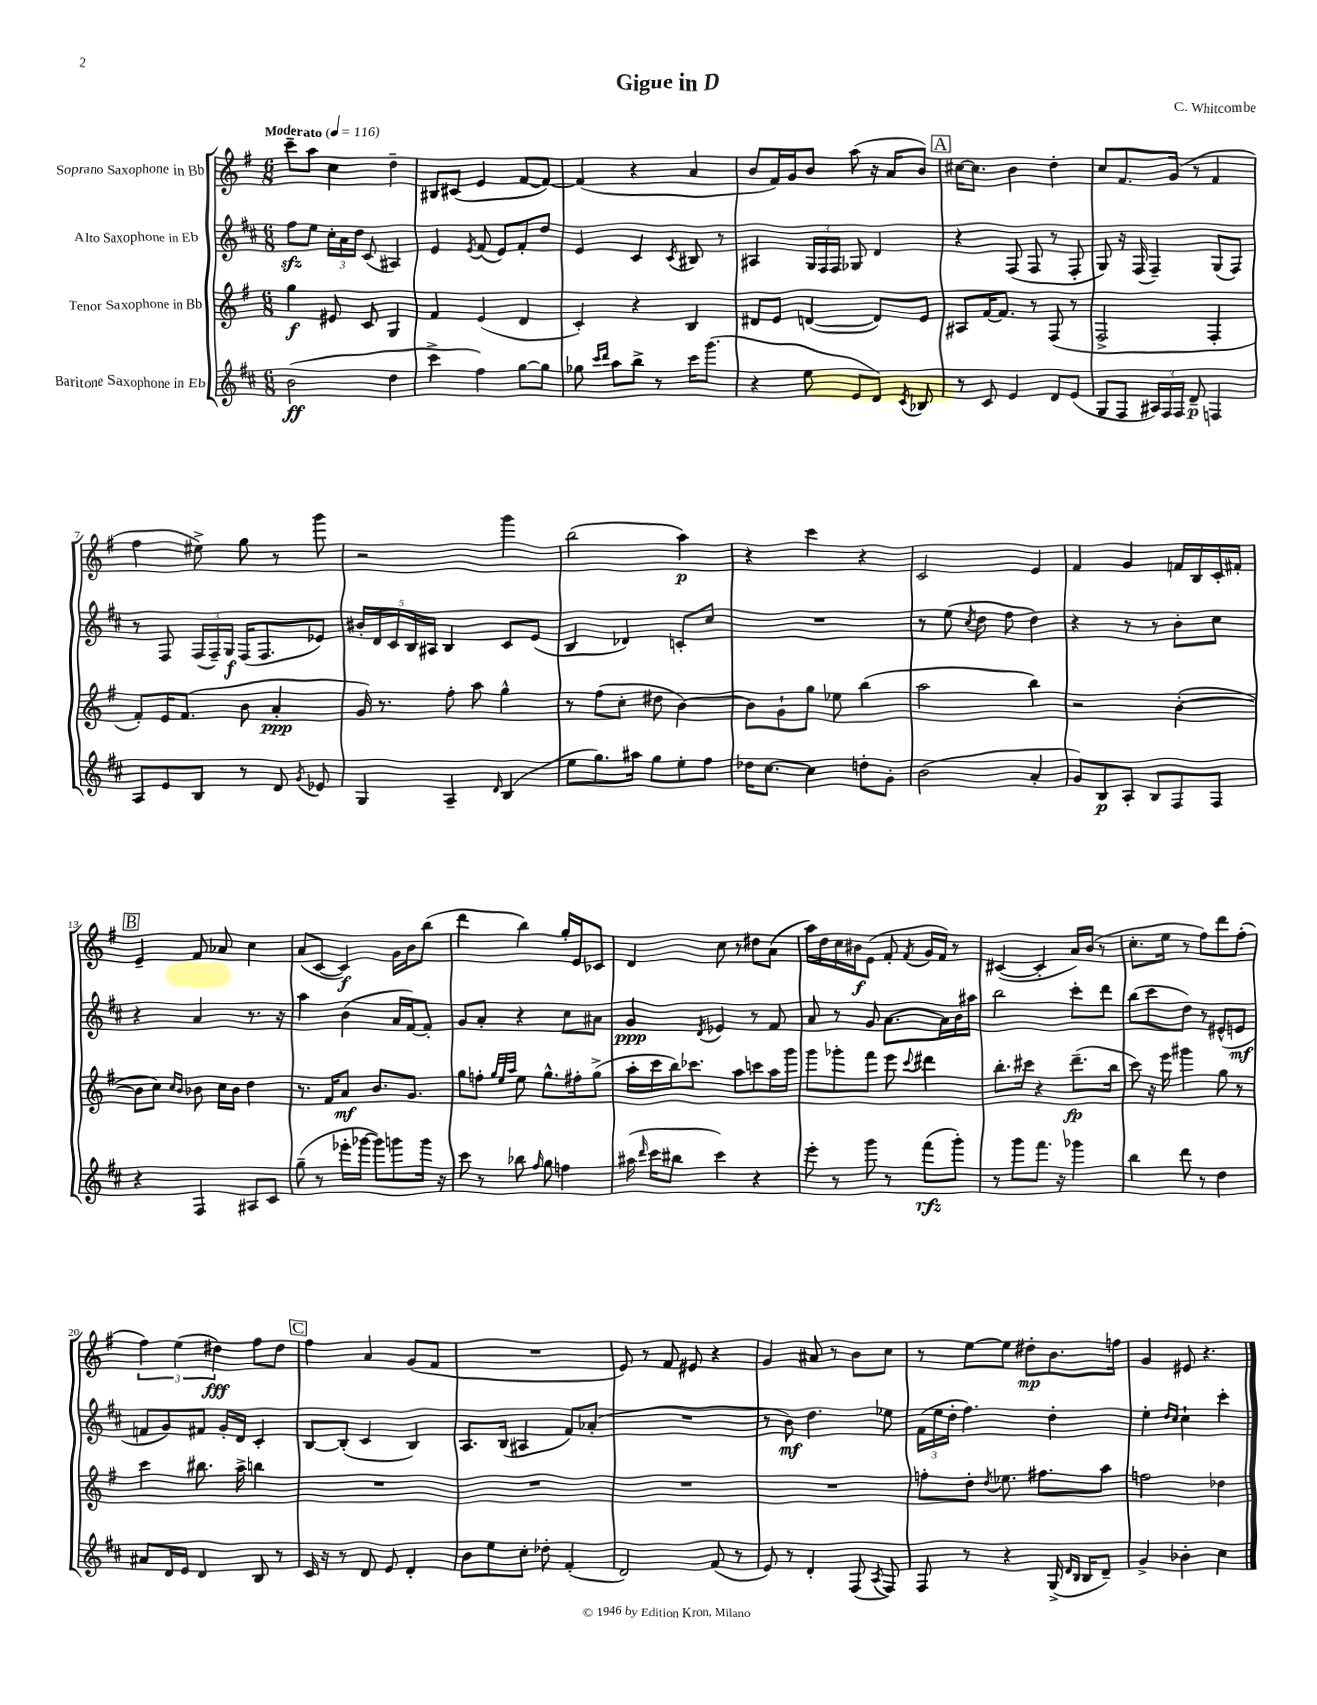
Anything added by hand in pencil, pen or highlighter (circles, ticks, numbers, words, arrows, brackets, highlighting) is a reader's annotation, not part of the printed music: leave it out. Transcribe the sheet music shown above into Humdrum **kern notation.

**kern	**kern	**kern	**kern
*staff4	*staff3	*staff2	*staff1
*clefG2	*clefG2	*clefG2	*clefG2
*k[f#c#]	*k[f#]	*k[f#c#]	*k[f#]
*M6/8	*M6/8	*M6/8	*M6/8
*MM116	*MM116	*MM116	*MM116
(2b	4gg	8ff#	8ccc~
.	.	8ee	8aa
.	8e#	24cc#'	4cc
.	.	24a	.
.	.	24dd	.
.	8c	(8c#	.
4dd	4G	4A#)	4dd~
=	=	=	=
4ccc#^	4f#	4e	8B#
.	.	.	(8c#
.	.	8qe	.
4ff#)	(4e	(8f#	4e
.	.	8e)	.
[8gg	4d	8f#'	[8f#
8gg]	.	8dd	8f#_)
=	=	=	=
8gg-	4c')	4e	(4f#]
16qqccc#	.	.	.
16qqddd	.	.	.
8aa	.	.	.
8bb^	4r	4c#	4r
8r	.	.	.
.	.	8qc#	.
16ccc#	4B	8B#	4a
(8.ggg	.	.	.
.	.	8r	.
=	=	=	=
4r	8d#	4A#	8b
.	8e	.	16f#)
.	.	.	16g
8ee	([4d	24G	8b
.	.	24F#	.
.	.	24F#	.
8e	.	8G-	(8aa
8d)	8d])	4d	16r
.	.	.	16a
8qc#	.	.	.
8B-	8e	.	8b)
=	=	=	=
8r	8A#	4r	[16cc#
.	.	.	8.cc#]
8c#	[16f#	.	.
.	8.f#]	.	.
4e	.	(8F#	4b
.	8r	8F#	.
8d	(8F#	8r	4dd'
(8e	8r	8F#'	.
=	=	=	=
8G	2F#^	8G)	8cc
8F#	.	16r	8.f#
.	.	(16F#	.
24A#)	.	4F#~)	.
24F#	.	.	.
.	.	.	(16g
24F#	.	.	.
8d~	.	.	8r
4F	4F#'	(8G	4f#
.	.	8F#)	.
=	=	=	=
8A	8f#')	8r	4ff#
8e	16e	8F#	.
.	(8.f#	.	.
8B	.	(24F#	8ee#^)
.	.	24F#~)	.
.	.	24G	.
8r	8b	(16F#	8gg
.	.	8.F#	.
8d	4a'	.	8r
8qg	.	.	.
8e-	.	8e-)	8ggg
=	=	=	=
4G	16g)	20b#'	2r
.	.	20d	.
.	8.r	.	.
.	.	20c#	.
.	.	20B	.
.	.	20A#	.
4A~	8ff#'	4B	.
.	8aa	.	.
16qqd	.	.	.
(4B	4gg^^	8c#	4ggg
.	.	(8e	.
=	=	=	=
8ee	8r	4B	(2bb
8.gg)	(8ff#	.	.
.	8cc'	4d-)	.
16aa#	.	.	.
8gg	8dd#	.	.
8ee'	[4b)	8c'	4aa)
8ff#	.	8cc#	.
=	=	=	=
16dd-	8b]	2.r	4r
[8.cc#	.	.	.
.	8g`	.	.
4cc#]	8gg	.	4ccc
.	8ee-	.	.
8dd'	(4bb	.	4r
8g'	.	.	.
=	=	=	=
(2b	2aa	8r	2c
.	.	(8ee	.
.	.	8qcc#	.
.	.	8dd	.
.	.	8ff#	.
4a'	4bb)	4dd)	4e
=	=	=	=
8g)	2r	4r	4f#
8B	.	.	.
8A'	.	8r	4g
8B	.	8r	.
8F#	([4b'	8b'	16f
.	.	.	16B
8F#	.	8cc#	16c'
.	.	.	16f#'
=	=	=	=
4r	8b]	4r	4e~
.	8cc)	.	.
.	16qqcc	.	.
.	16qqb	.	.
4F#	8b-	4a	8f#
.	16cc	.	8a-
.	16b-	.	.
8A#	4dd	8.r	4cc
8c#	.	.	.
.	.	16r	.
=	=	=	=
(8gg~	8.r	4aa	(8a
8r	.	.	[8c
.	16f#	.	.
16eee-'	8a	(4b	4c])
[16ggg-	.	.	.
8ggg-])	8.b	.	.
8ggg	.	16a	16g
.	8.g	[16f#)	16b
16ggg	.	8f#']	(8bb
16r	.	.	.
=	=	=	=
8ccc#	8gg	8g	4ddd
8r	8ff'	8a'	.
.	32qqgg	.	.
.	32qqee	.	.
.	32qqaa	.	.
8bb-	8ee	4r	4bb)
16qqff#	.	.	.
8gg	8.gg^^	.	.
4ff	.	8cc#	16gg'
.	16ff#'	.	16e
.	(8gg^	8a#	8c-
=	=	=	=
(16aa#	16aa'	4g	4d
16qqddd	.	.	.
16ccc#	16ccc	.	.
8bb#	16bb)	.	.
.	8.ccc-	.	.
.	.	8qd	.
4ccc#)	.	4e-	8cc
.	8aa	.	8r
4r	8ccc	8r	8dd#
.	16aa	8f#	(8a
.	16ggg	.	.
=	=	=	=
8eee'	8ggg	8a	16aa)
.	.	.	16dd
8r	8ggg-'	8r	16cc
.	.	.	16b#
8ggg	8fff#	8g	(8e
8r	8eee	[8.a	8f#'
.	8qqccc	.	8qf#
(8fff#	4ddd#	.	16g
.	.	16a]	16f#)
8ggg')	.	16b	8r
.	.	16aa#	.
=	=	=	=
8r	8.bb'	2bb	([4c#
8ggg	.	.	.
.	16ccc#	.	.
8.fff#	4r	.	4c#']
16r	.	.	.
4ggg-	(8.ddd~	8ccc#'	16a)
.	.	.	(16b
.	.	8ddd	8r
.	16bb	.	.
=	=	=	=
4bb	8ccc)	(8bb	8.cc'
.	16r	8ccc#	.
.	16eee	.	16ee
8ddd	4ggg#	8dd)	8r
8r	.	8r	8ff#)
4dd	8gg	(8e#^^	8ddd
.	8r	8e	(8ff#'
=	=	=	=
8a#	4ccc	8f	6ff#)
16d	.	8g)	.
.	.	.	(6ee
16e	.	.	.
4d	8.bb#	8f#	.
.	.	.	6dd#)
.	.	16g'	.
.	16aa^	16d	.
8B	4bb	4c#'	8ff#
8r	.	.	8dd#
=	=	=	=
16c#	2.r	[8B	4ff#
16r	.	.	.
8r	.	(8B']	.
8d	.	4c#	4a
8e	.	.	.
4d'	.	4B)	(8g
.	.	.	8f#
=	=	=	=
8b	2.r	8.A	2.r
8ee	.	.	.
.	.	(16B	.
8cc#'	.	4A#	.
8dd-'	.	.	.
(4f#'	.	8f#)	.
.	.	(8a-'	.
=	=	=	=
2d)	2.r	2.r	8e)
.	.	.	8r
.	.	.	8f#
.	.	.	8e#
(8f#	.	.	4r
8r	.	.	.
=	=	=	=
8e)	2.r	8r	4g
8r	.	8b)	.
4d'	.	4.dd	8a#
.	.	.	8r
(8F#	.	.	8b
8qA	.	.	.
8F#)	.	8ee-	8cc
=	=	=	=
8F#	8ff'	(24f#	8r
.	.	24ee	.
.	.	24dd'	.
8r	8dd'	4.ff#)	[8ee
.	8qdd	.	.
4r	8.ee-	.	8ee]
.	.	.	8dd#'
.	8.ff#	.	.
(16G^	.	4dd'	8.b
16qqd	.	.	.
16qqB	.	.	.
16B	.	.	.
8d~)	8aa	.	.
.	.	.	16ff
=	=	=	=
4g^	2ff	4ee'	4g
.	.	16qqdd	.
.	.	16qqcc#	.
4b-'	.	4cc#`	8e#
.	.	.	4.r
4cc#	4dd-	4ccc#'	.
==	==	==	==
*-	*-	*-	*-
